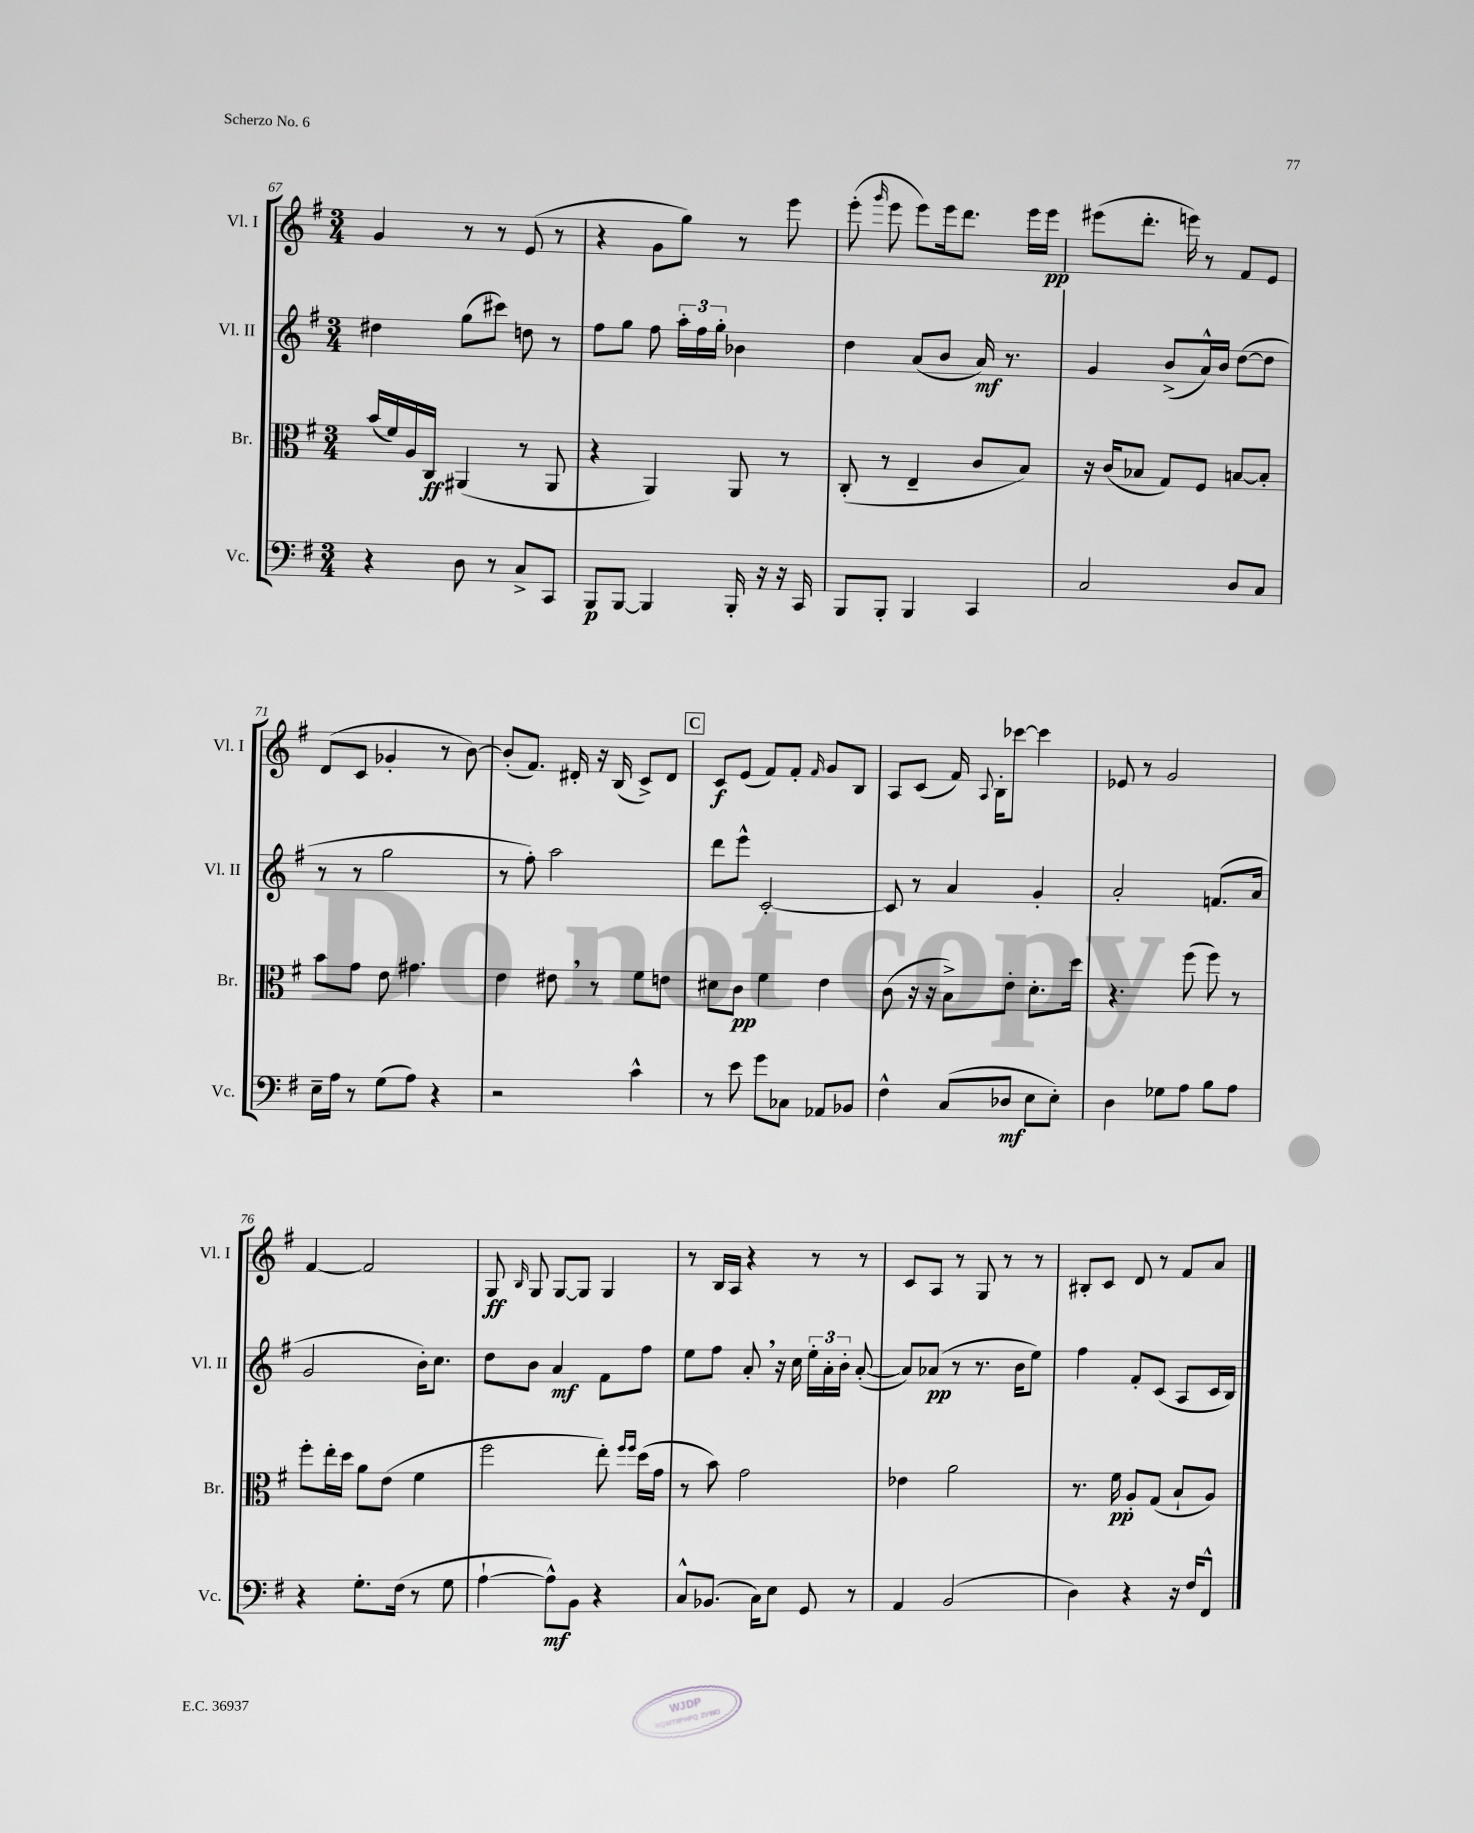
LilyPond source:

<<
\new StaffGroup <<
\new Staff = "s0" \with { instrumentName = "Vl. I" shortInstrumentName = "Vl. I" } {
    \clef treble \key g \major \numericTimeSignature \time 3/4
    \autoBeamOff g'4 r8 r8 e'8( r8 |
    r4 g'8[ g''8]) r8 e'''8 |
    e'''8-.( \grace { g'''16 } e'''8 e'''8[) e'''16 d'''8.] e'''16[ e'''16]\pp |
    eis'''8[( d'''8.]-. e'''16) r8 fis'8[ e'8] |
    d'8[( c'8] ges'4-. r8 b'8~) |
    b'8[-.( fis'8.]) dis'16-. r16 b16( c'8[->) dis'8] |
    \mark \markup { \box "C" } c'8[\f e'8]( fis'8[) fis'8]-. \grace { fis'16 } g'8[ b8] |
    a8[ c'8]( fis'16) \appoggiatura { a8 } b16[-. ces'''8]~ ces'''4 |
    ees'8 r8 g'2 |
    fis'4~ fis'2 |
    g8\ff \grace { b16 } g8 g8[~ g8] g4 |
    r8 b16[ a16] r4 r8 r8 |
    c'8[ a8] r8 g8 r8 r8 |
    bis8[-. c'8] d'8 r8 fis'8[ a'8] \bar "|." |
}
\new Staff = "s1" \with { instrumentName = "Vl. II" shortInstrumentName = "Vl. II" } {
    \clef treble \key g \major \numericTimeSignature \time 3/4
    \autoBeamOff dis''4 g''8[( cis'''8]) d''8 r8 |
    fis''8[ g''8] fis''8 \tuplet 3/2 { a''16[-. fis''16 g''16]-. } bes'4 |
    d''4 a'8[( b'8] a'16\mf) r8. |
    g'4 b'8[->( a'16-^) b'16] d''8[~( d''8] |
    r8 r8 g''2 |
    r8 fis''8-.) a''2 |
    \mark \markup { \box "C" } d'''8[ e'''8]-^ c'2~-. |
    c'8 r8 a'4 g'4-. |
    a'2-. f'8.[( a'16] |
    g'2 b'16[-.) c''8.] |
    d''8[ b'8] a'4\mf fis'8[ fis''8] |
    e''8[ fis''8] a'8-. \breathe r16 c''16 \tuplet 3/2 { e''16[-. a'16-. b'16]-. } a'8~-.( |
    a'8[) aes'8]\pp( r8 r8. b'16[ e''8]) |
    fis''4 fis'8[-. c'8]( a8[ c'16 b16]) \bar "|." |
}
\new Staff = "s2" \with { instrumentName = "Br." shortInstrumentName = "Br." } {
    \clef alto \key g \major \numericTimeSignature \time 3/4
    \autoBeamOff b'16[( fis'16) a16 c16]\ff ais,4( r8 ais,8 |
    r4 a,4) a,8 r8 |
    c8-.( r8 e4-- c'8[ b8]) |
    r16 c'16[( bes8] g8[) fis8] b8[~ b8]-. |
    b'8[ g'8] e'8 gis'4. |
    e'4 eis'8 \breathe r8 fis'8[ e'8] |
    \mark \markup { \box "C" } dis'8[ c'8]\pp fis'4 e'4 |
    c'8( r16 r16 b8[->) e'8]-. d'8.[-. d''16] |
    r4. fis''8( fis''8) r8 |
    fis''8[-. e''16-. d''16] a'8[ e'8]( fis'4 |
    fis''2 e''8-.) \grace { fis''16[ fis''16] } d''16[( g'16] |
    r8 b'8) g'2 |
    ees'4 a'2 |
    r8. fis'16\pp a8[-. g8]( b8[-! a8]) \bar "|." |
}
\new Staff = "s3" \with { instrumentName = "Vc." shortInstrumentName = "Vc." } {
    \clef bass \key g \major \numericTimeSignature \time 3/4
    \autoBeamOff r4 d8 r8 c8[-> c,8] |
    b,,8[\p b,,8]~ b,,4 b,,16-. r16 r16 c,16 |
    b,,8[ b,,8]-. b,,4 c,4 |
    c2 d8[ c8] |
    e16[-- a16] r8 g8[( a8]) r4 |
    r2 c'4-^ |
    \mark \markup { \box "C" } r8 e'8 g'8[ ces8] aes,8[ bes,8] |
    fis4-^ c8[( des8]\mf e8[ e8]-.) |
    d4 ges8[ a8] b8[ a8] |
    r4 g8.[-. fis16]( r8 g8 |
    a4~-! a8[-^\mf) b,8] r4 |
    c8[-^ bes,8.]( c16[) e8] g,8 r8 |
    a,4 b,2( |
    d4) r4 r16 fis16[ fis,8]-^ \bar "|." |
}
>>
>>
\layout { \context { \Score currentBarNumber = #67 } }
